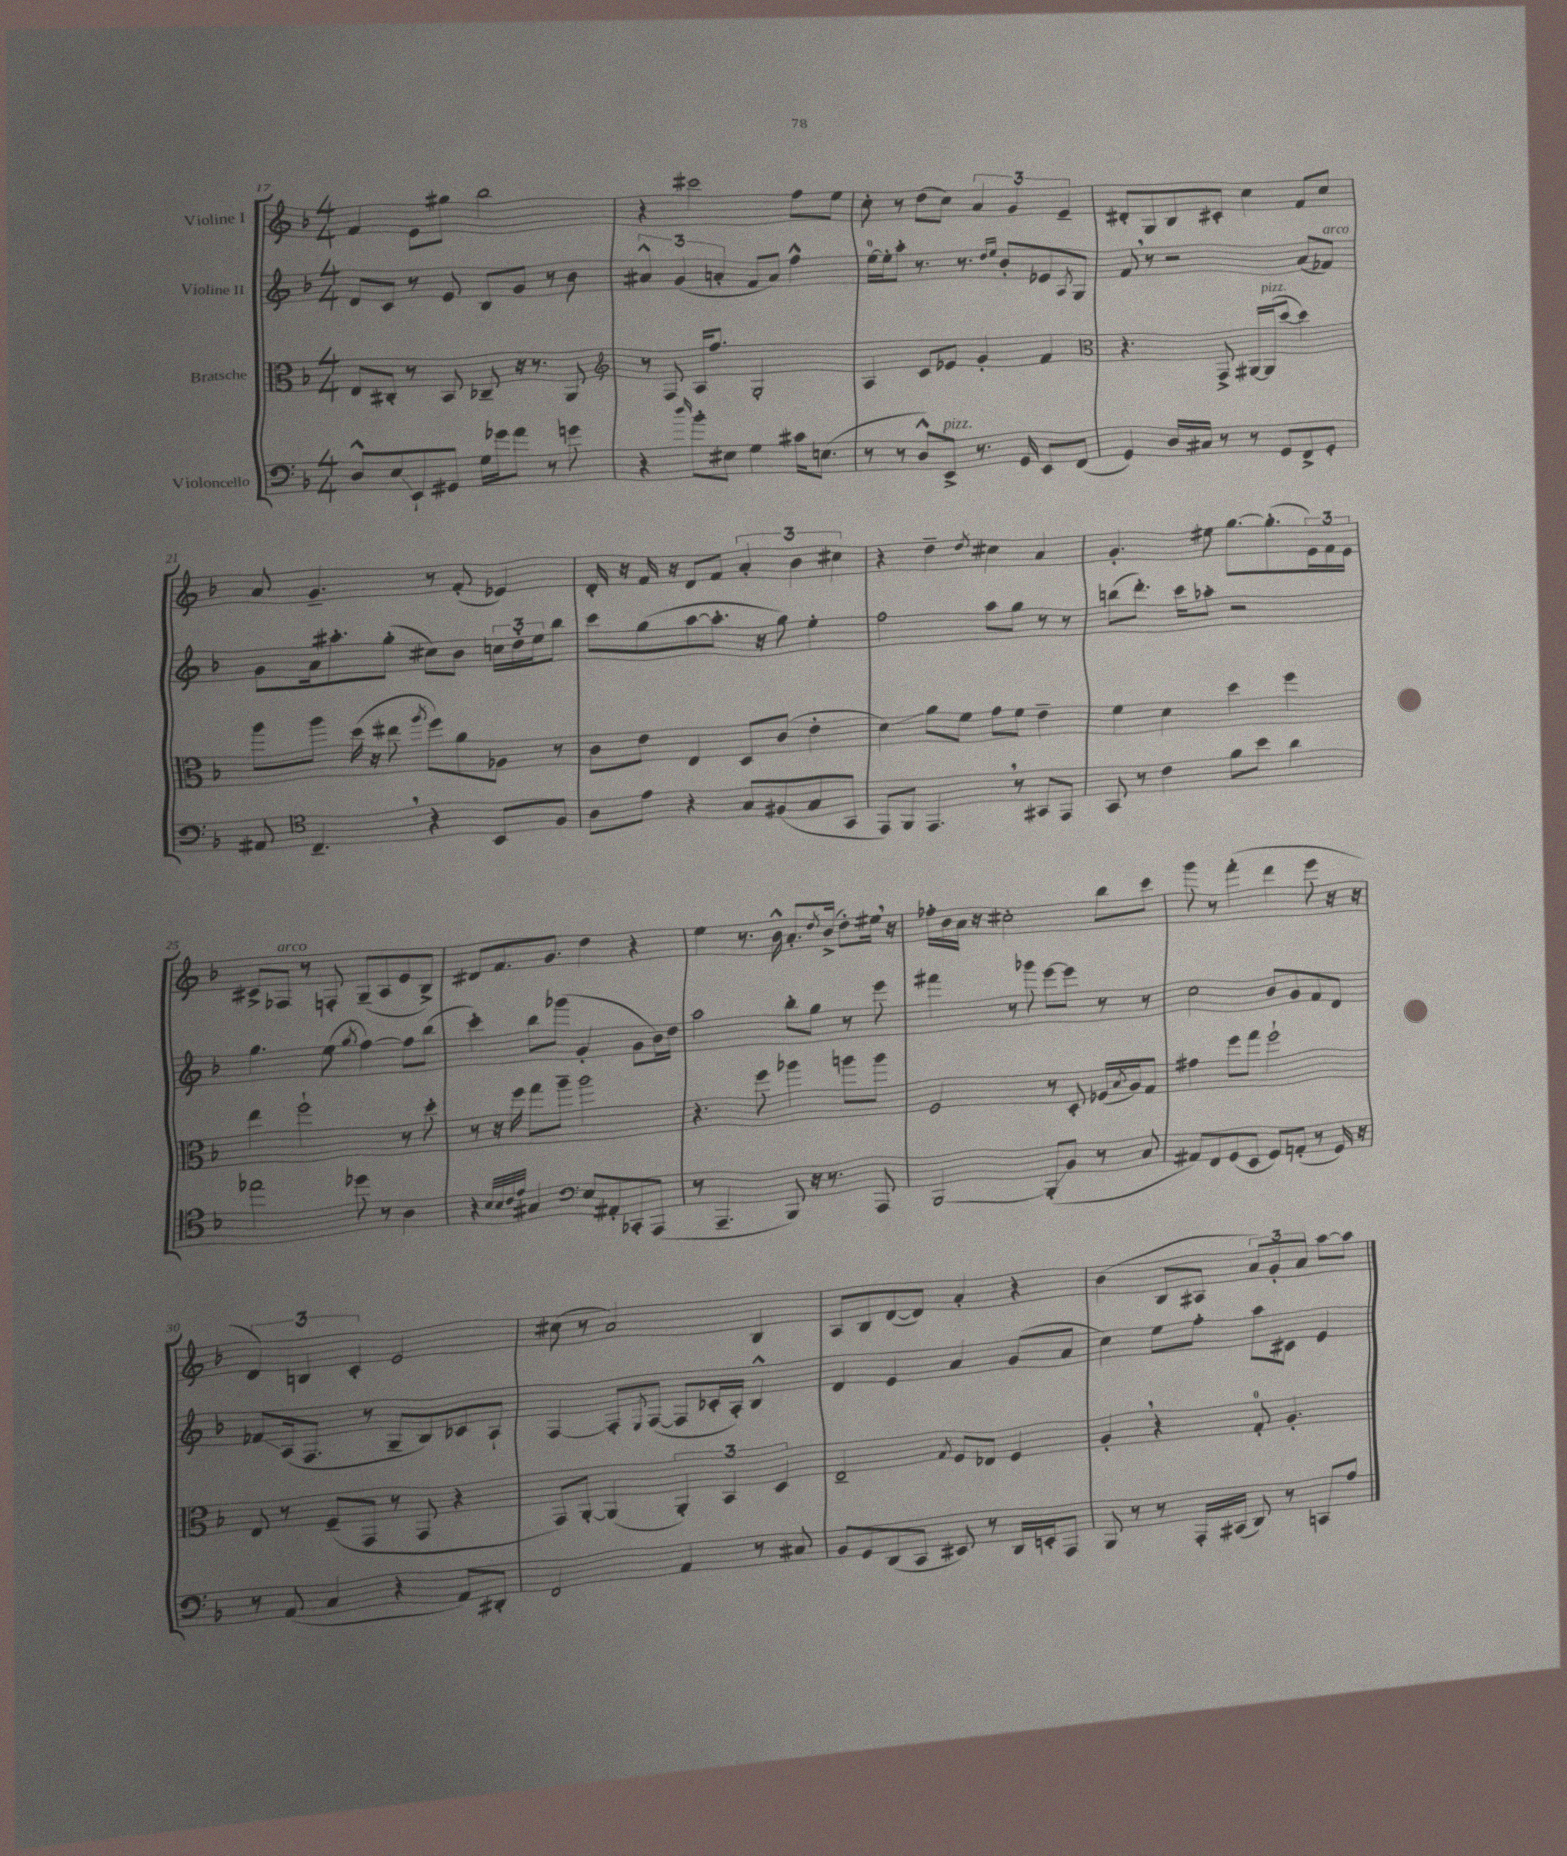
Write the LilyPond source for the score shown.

<<
\new StaffGroup <<
\new Staff = "s0" \with { instrumentName = "Violine I" } {
    \clef treble \key f \major \numericTimeSignature \time 4/4
    f'4 e'8 gis''8 bes''2 |
    r4 cis'''2 f''8 e''8 |
    c''8-. r8 d''8( c''8) \tuplet 3/2 { a'4 g'4 e'4-- } |
    dis'8-. g8 bes8 cis'8-. c''4 f'8 c''8 |
    a'8 g'4.-- r8 f'8-.( ees'4) |
    d'16-. r16 f'16 r16 d'8 f'8 \tuplet 3/2 { a'4-. bes'4 cis''4 } |
    r4 d''4-- \acciaccatura { d''8 } cis''4 a'4 |
    g'4.-. eis''8 g''8.~ g''8.-.( \tuplet 3/2 { e'16) f'16 e'16 } |
    cis'8-> fes8^\markup { \italic "arco" } r8 f8-. g8--( a8 e'8 bes8->) |
    dis'8 f'8. g'8. d''4 r4 |
    e''4 r8. bes'16-^ a'8.-. \acciaccatura { d''8 } bes'16->( d''8-.) eis''16 \breathe r16 |
    fes''16-. bes'16 a'16 r16 cis''2-. bes''8 c'''8 |
    g'''8 r8 f'''4-.( d'''4 e'''8 r16 r16 |
    \tuplet 3/2 { d'4) b4 c'4-. } e'2 |
    cis''8( r8 a'2) bes4 |
    a8 bes8 d'8~( d'8) a'4-. r4 |
    bes'4( bes8 ais8 \tuplet 3/2 { a'8) g'8-. a'8 } a''8~ a''8 \bar "|." |
}
\new Staff = "s1" \with { instrumentName = "Violine II" } {
    \clef treble \key f \major \numericTimeSignature \time 4/4
    d'8 c'8 r8 e'8 bes8 g'8 r8 bes'8 |
    \tuplet 3/2 { ais'4-^ g'4( a'4-. } f'8 a'8) f''4-^ |
    e''16-0~ e''16-. a''8-. r8. r8. \grace { d''16 e''16 } bes'8-. ees'8 \acciaccatura { a8 } g8 |
    f'8 \breathe r8 r2 a'8( fes'8^\markup { \italic "arco" }) |
    g'8 a'16 ais''8.-. g''8-.( cis''8) bes'8 \tuplet 3/2 { c''16 d''16-. e''16 } bes''8 |
    c'''8 g''8( a''8~ a''8.-. r16 g''8) e''4-. |
    f''2 a''8 g''8 r8 r8 |
    b''8( d'''8.-.) c'''16 aes''8-. r2 |
    g''4. e''8( \acciaccatura { g''8 } f''4~) f''8 bes''8( |
    c'''4-.) bes''8 ges'''8( g'4-. g'8 bes'16) d''16 |
    a''2 bes''8-. g''8 r8 e'''8 |
    fis'''4 r8 ges'''8 e'''8~ e'''8 r8 r8 |
    c''2 bes'8 g'8 f'8 d'8 |
    fes'8\glissando a16( f8. r8 g8-- bes8) ces'8 a8-! |
    f4~ f8-. \acciaccatura { e8 } f8~( f8 ces'16-. a16-.) bes4-^ |
    d'4 e'4 a'4 g'8( a'8 |
    c''4) e''8 f''8-. a''8 cis'8 e'4 \bar "|." |
}
\new Staff = "s2" \with { instrumentName = "Bratsche" } {
    \clef alto \key f \major \numericTimeSignature \time 4/4
    e8 cis8-. r8 bes,8 ces8-- r16 r8. a,8 |
    \clef treble r8 f8 a16 f''8. g2-. |
    a4 c'8 ees'8 g'4-. f'4 |
    \clef alto r4. g,8-> ais,16~ ais,16^\markup { \italic "pizz." }( d''8~ d''4) |
    a''8 a''8 d''16( r16 eis''8 \acciaccatura { a''8 } f''8) a'8 aes8 r8 |
    c'8 e'8 e4 d8 c'8( e'4-. |
    d'4\glissando) a'8 f'8 g'8 f'8 e'4-- |
    f'4 d'4 d''4 f''4 |
    e''4 f''2-! r8 d''8-. |
    r8 r16 f''16 g''8 a''8-- a''2 |
    r4. f''8 aes''4 a''8 a''8 |
    f2 r8 d8-. fes16( \acciaccatura { bes8 } a16) g8 |
    gis'4 f''8 g''8 f''2-! |
    e8 r8 f8--( g,8 r8 g,8 r4 |
    g,8) a,8~-. a,4( \tuplet 3/2 { a,4-.) bes,4 d4 } |
    e2-- \acciaccatura { g8 } f8 ees8 f4 |
    a4-. \breathe r4 g8-0-. a4.-. \bar "|." |
}
\new Staff = "s3" \with { instrumentName = "Violoncello" } {
    \clef bass \key f \major \numericTimeSignature \time 4/4
    d8-^ e8\glissando e,8-! gis,8 g16 ges'16 a'8 r8 g'8 |
    r4 \grace { d''16 } bes'8-. eis8 g4 cis'16 e8.( |
    r8 r8 d8-^) e,8->^\markup { \italic "pizz." } r8. g,16 e,8 f,8( |
    g,4) d16 cis16 r8 r8 g,8 f,8-> g,8-. |
    ais,8 \clef tenor c4.-- \breathe r4 bes,8 f8 |
    a8 e'8 r4 g8 fis8( g8 g,8 |
    e,8) f,8 e,4. \breathe r8 gis,8 e,8 |
    g,8 r8 c'4 f'8 bes'8 a'4 |
    ees''2 des''8 r8 a4 |
    r4 \grace { bes32 bes32 c'32 e'32 } gis4 \clef bass e8 ais,8-. ces,8-. a,,8( |
    r8 a,,4.-- bes,,8) r16 r8. a,,8 |
    bes,,2~ bes,,8-.\glissando( bes,8 r8 c8 |
    ais,8) f,8 g,8( e,8 g,8) a,8-.( r8 g,16) r16 |
    r8 a,8( c4 r4 a,8) dis,8-. |
    f,2 a,4 r8 cis8 |
    bes,8 g,8 d,8( c,8 eis,8) r8 d,16 e,16-. a,,8 |
    bes,,8 r8 r8 a,,16-. cis,16( d,8) r8 c,8 a8 \bar "|." |
}
>>
>>
\layout { \context { \Score currentBarNumber = #17 } }
